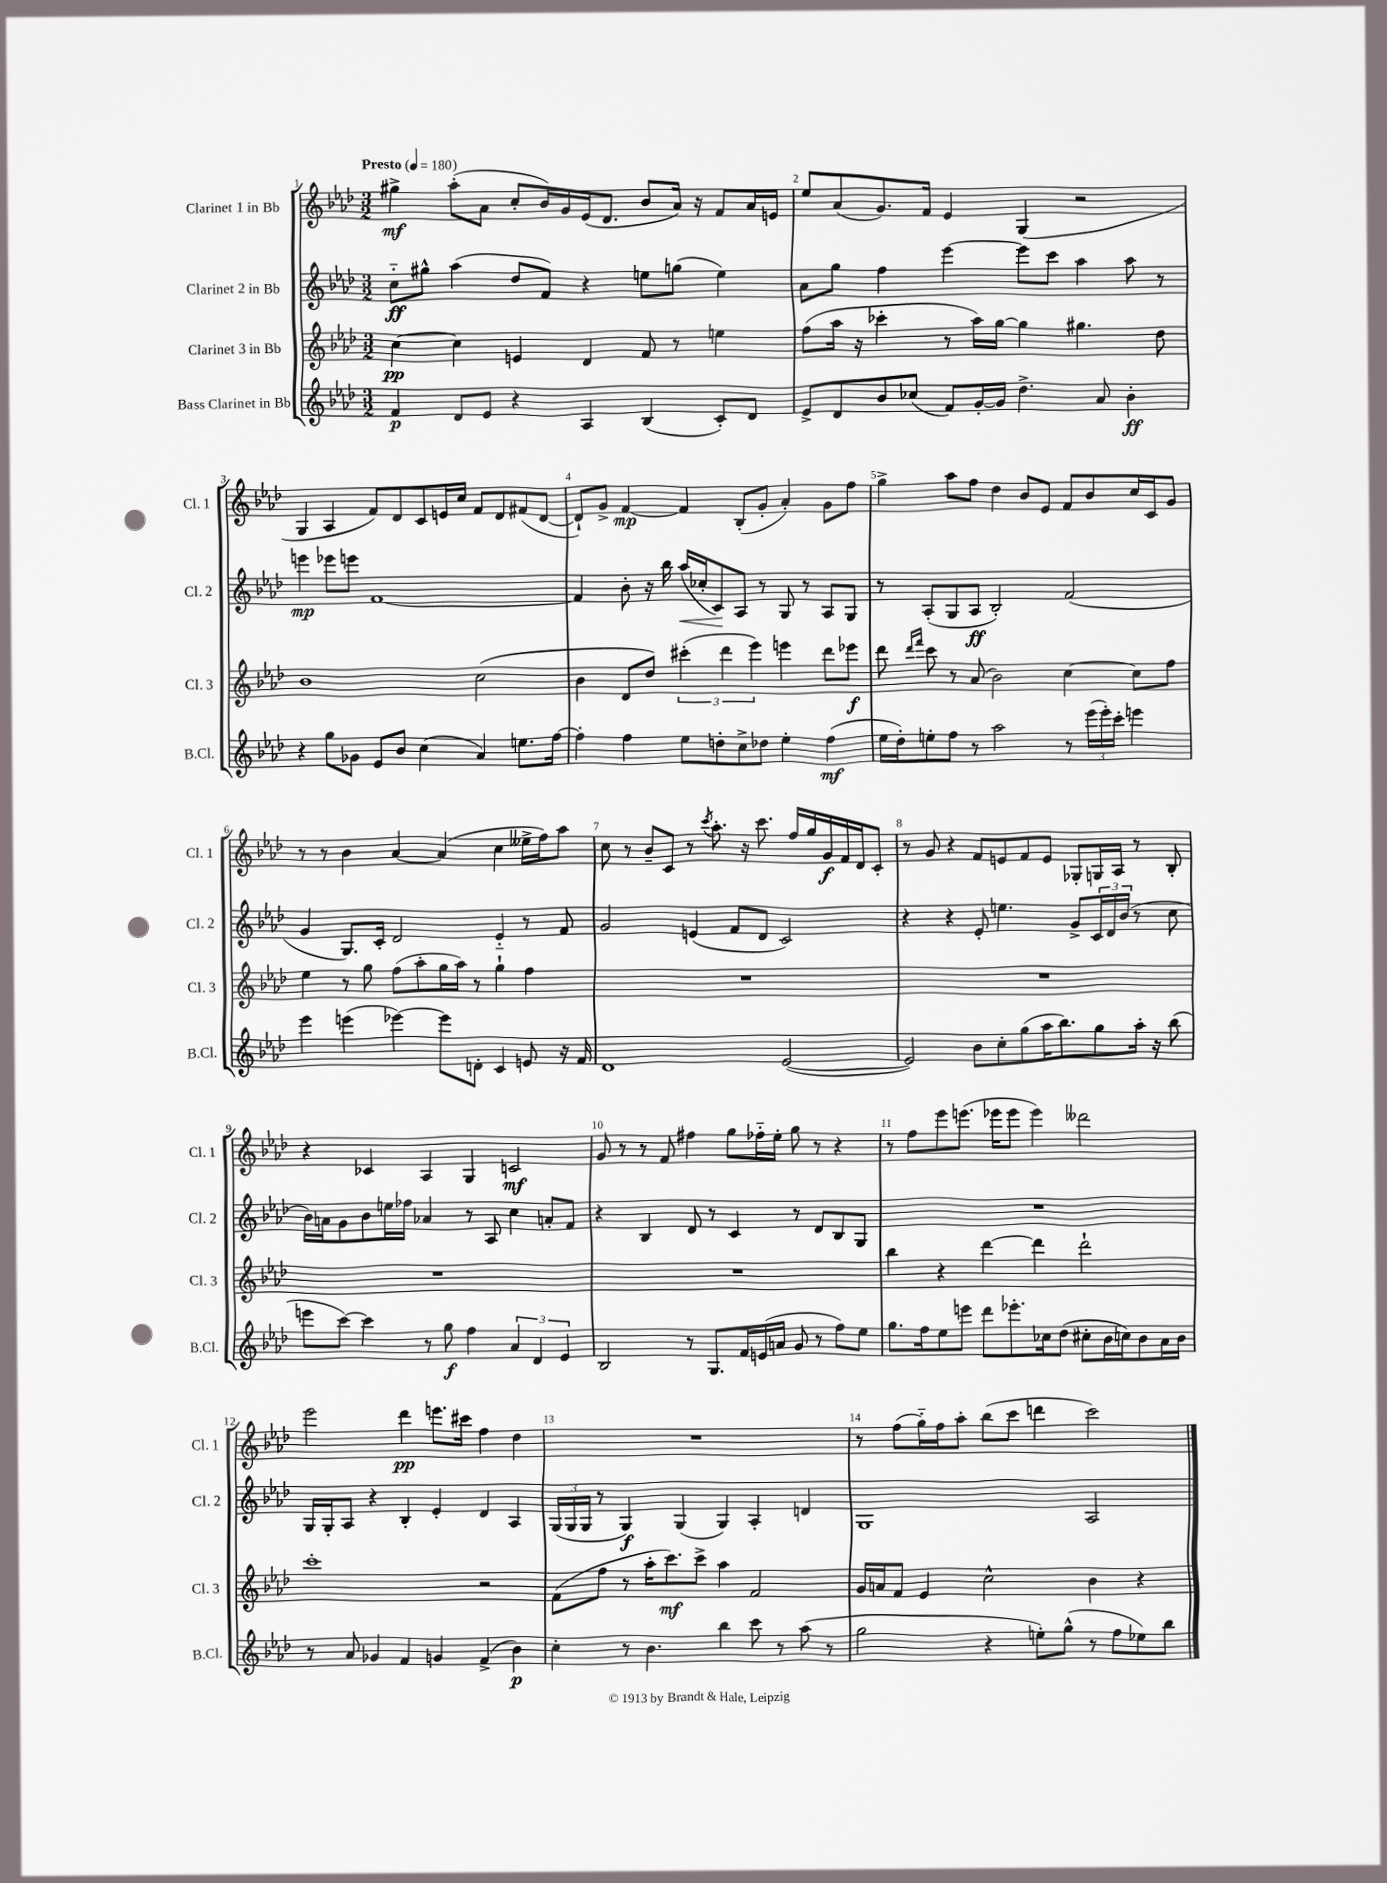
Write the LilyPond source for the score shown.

<<
\new StaffGroup <<
\new Staff = "s0" \with { instrumentName = "Clarinet 1 in Bb" shortInstrumentName = "Cl. 1" } {
    \clef treble \key aes \major \numericTimeSignature \time 3/2 \tempo "Presto" 4 = 180
    gis''4->\mf aes''8-.( aes'8 c''8-. bes'16) g'16 ees'16( des'8. bes'8 aes'16) r16 f'8 aes'16 e'16 |
    ees''8 aes'8( g'8.) f'16 ees'4 g4( r2 |
    g4 aes4 f'8) des'8 c'8 e'16 c''16 f'8 des'8 fis'8( des'8~ |
    des'8-!) g'8-> f'4~\mp f'4 bes8-.( g'8-. aes'4-.) g'8 f''8 |
    g''4-> aes''8 f''8 des''4 bes'8 ees'8 f'8 bes'8 c''16 c'16 g'8 |
    r8 r8 bes'4 aes'4~ aes'4( c''4 eeses''16-> f''16) aes''8 |
    c''8 r8 bes'8-- c'8 r8 \acciaccatura { c'''8 } aes''8.-. r16 c'''8. f''16 g''16 g'16\f f'16 des'16 c'8-. |
    r8 g'8 r4 f'8 e'8 f'8 e'8 ges8-. g16 aes16 r8 bes8-. |
    r4 ces'4 aes4 g4 c'2\mf |
    g'8 r8 r8 f'8 fis''4 g''8 fes''16-_ ees''16-. g''8 r8 r4 |
    r8 f''8 ees'''8 e'''8.( ees'''16 ees'''8 ees'''4) deses'''2 |
    ees'''2 des'''4\pp e'''8. cis'''16 f''4 des''4 |
    R1. |
    r8 f''8( g''16-_) f''16 aes''8-. bes''8( c'''8 d'''4 c'''2) \bar "|." |
}
\new Staff = "s1" \with { instrumentName = "Clarinet 2 in Bb" shortInstrumentName = "Cl. 2" } {
    \clef treble \key aes \major \numericTimeSignature \time 3/2
    c''8-_\ff gis''8-^ aes''4( des''8 f'8) r4 e''8 g''8( e''4) |
    aes'8 g''8 f''4 ees'''4~ ees'''8 c'''8 aes''4 aes''8 r8 |
    e'''4\mp ees'''8 e'''8 f'1~ |
    f'4 bes'8-. r16 bes''16 aes''16\<( ces''16-. c'8\!) aes8 r8 g8 r8 aes8 g8 |
    r8 aes8-.( g8 aes8\ff bes2-.) f'2( |
    g'4 g8.) c'16-. des'2 ees'4-_ r8 f'8 |
    g'2 e'4( f'8 des'8 c'2) |
    r4 r4 ees'8-. e''4. g'8-> \tuplet 3/2 { c'16 des'16 bes'16( } r8 c''8 |
    bes'16) a'16 g'8 bes'8 e''16 fes''16 aes'4 r8 aes8 c''4 a'8-. f'8 |
    r4 bes4 des'8 r8 c'4 r8 des'8 bes8 g8 |
    R1. |
    g16 g16-. aes8 r4 bes4-. ees'4-. des'4 aes4 |
    \tuplet 3/2 { g16( g16 g16 } r8 g4\f) g4( g4) aes4-. d'4 |
    g1 aes2 \bar "|." |
}
\new Staff = "s2" \with { instrumentName = "Clarinet 3 in Bb" shortInstrumentName = "Cl. 3" } {
    \clef treble \key aes \major \numericTimeSignature \time 3/2
    c''4~\pp c''4 e'4 des'4 f'8 r8 e''4 |
    f''8( aes''16 r16 ces'''4-. r8 aes''16) g''16~ g''4 gis''4. des''8 |
    bes'1 c''2( |
    bes'4 des'8 des''8) \tuplet 3/2 { cis'''4-.( des'''4 ees'''4) } e'''4 des'''8 ees'''8\f |
    des'''8 \grace { des'''16 f'''16 } c'''8 r8 aes'8( bes'2) c''4~ c''8 f''8 |
    ees''4 r8 g''8 f''8( aes''8-. g''16 aes''16) r8 g''4-! f''4 |
    R1. |
    R1. |
    R1. |
    R1. |
    bes''4 r4 des'''4~ des'''4 des'''2-! |
    c'''1-. r2 |
    f'8( f''8 r8 aes''16-. c'''8.\mf) c'''8-> aes''4 f'2 |
    g'16 a'16 f'8 ees'4 c''2-^ bes'4 r4 \bar "|." |
}
\new Staff = "s3" \with { instrumentName = "Bass Clarinet in Bb" shortInstrumentName = "B.Cl." } {
    \clef treble \key aes \major \numericTimeSignature \time 3/2
    f'4\p des'8 ees'8 r4 aes4 bes4( c'8-.) des'8 |
    ees'8-> des'8 bes'8 ces''8( f'8) g'16~-. g'16 des''4.-> aes'8 bes'4-.\ff |
    r4 g''8 ges'8 ees'8 bes'8 c''4( aes'4) e''8. f''16~ |
    f''4-. f''4 ees''8 d''8-. c''8-> des''8 ees''4-. f''4\mf( |
    ees''16 des''16-.) e''8-. f''8 r8 aes''2 r8 \tuplet 3/2 { ees'''16( ees'''16-.) c'''16-. } e'''4 |
    ees'''4 e'''4( ees'''4~) ees'''8 d'8-. c'4 e'8 r16 f'16 |
    des'1 ees'2~( |
    ees'2) bes'8 c''8-. g''8( aes''16 bes''8.) g''8 aes''16-. r16 bes''8( |
    e'''8 c'''8~) c'''4 r8 g''8\f f''4 \tuplet 3/2 { aes'4 des'4 ees'4 } |
    bes2 r8 g8. f'16 e'16( a'16 g'8 r8 f''8) ees''8 |
    g''8. f''16 ees''8 e'''8 des'''8 ees'''8.-. ces''16 des''8( cis''8-. bes'16 c''16) bes'8 aes'16 bes'16 |
    r8 aes'8 ges'4 f'4 g'4 f'4->( bes'4\p) |
    c''4-. r8 bes'4. bes''4 c'''8 r8 aes''8( r8 |
    g''2 r4 e''8-.) g''8-^( r8 f''8 ees''8) bes''8 \bar "|." |
}
>>
>>
\layout { \context { \Score \override BarNumber.break-visibility = ##(#f #t #t) barNumberVisibility = #all-bar-numbers-visible } }
